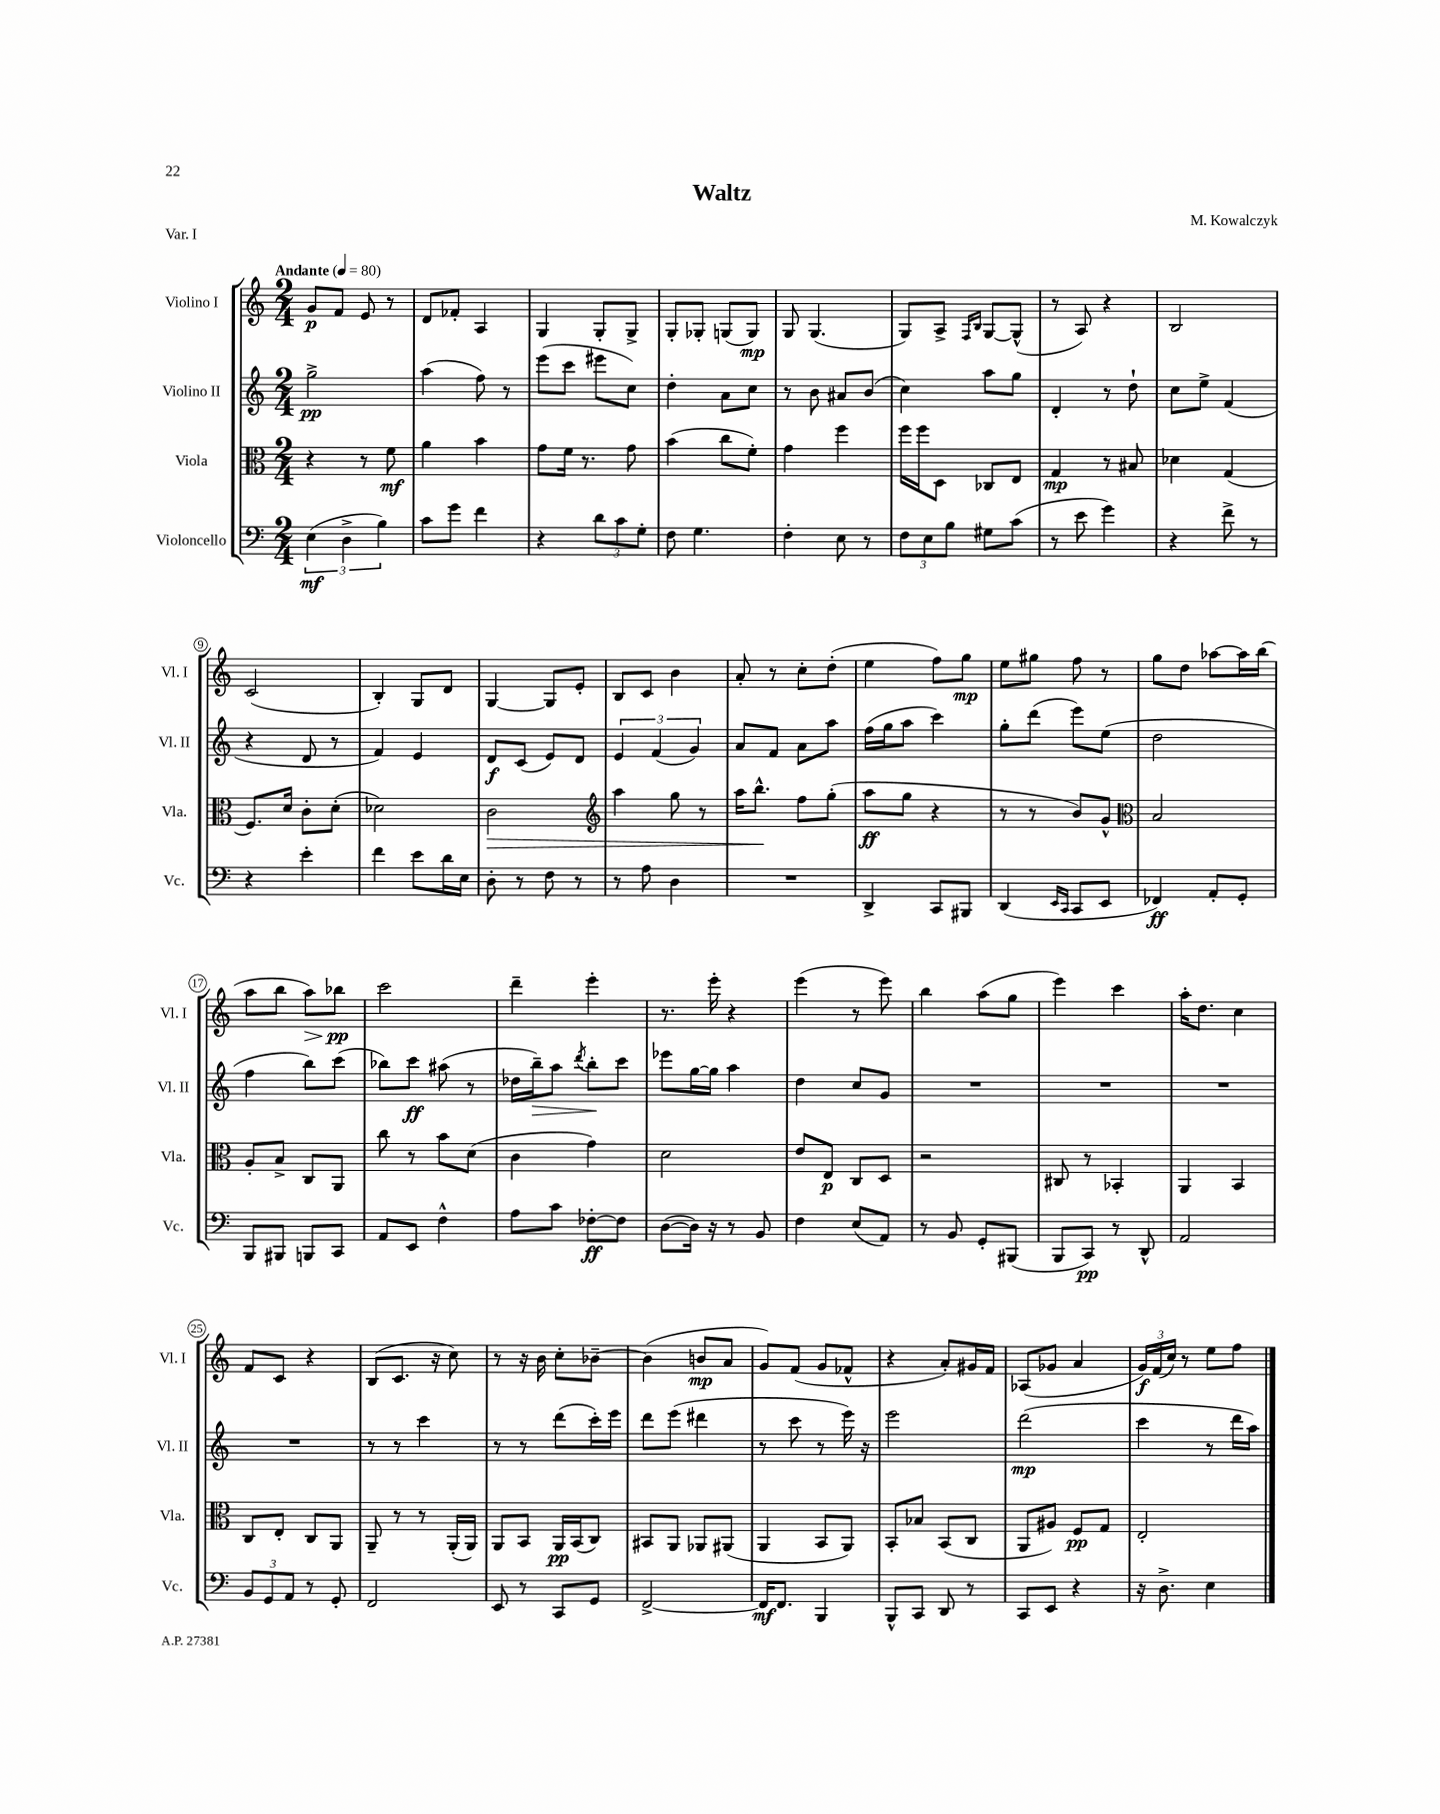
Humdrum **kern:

**kern	**dynam	**kern	**dynam	**kern	**dynam	**kern	**dynam
*part4	*part4	*part3	*part3	*part2	*part2	*part1	*part1
*staff4	*staff4	*staff3	*staff3	*staff2	*staff2	*staff1	*staff1
*I"Violoncello	*	*I"Viola	*	*I"Violino II	*	*I"Violino I	*
*I'Vc.	*	*I'Vla.	*	*I'Vl. II	*	*I'Vl. I	*
*clefF4	*	*clefC3	*	*clefG2	*	*clefG2	*
*k[]	*	*k[]	*	*k[]	*	*k[]	*
*M2/4	*	*M2/4	*	*M2/4	*	*M2/4	*
*MM80	*	*MM80	*	*MM80	*	*MM80	*
=1	=1	=1	=1	=1	=1	=1	=1
!	!	!	!	!	!	!LO:TX:a:B:t=Andante	!
(6E\	mf	4r	.	2gg^\	pp	8g/L	p
.	.	.	.	.	.	8f/J	.
6D^\	.	.	.	.	.	.	.
.	.	8r	.	.	.	8e/	.
6B\)	.	.	.	.	.	.	.
.	.	8f\	mf	.	.	8r	.
=2	=2	=2	=2	=2	=2	=2	=2
8c\L	.	4a\	.	(4aa\	.	8d/L	.
8g\J	.	.	.	.	.	8f-X'/J	.
4f\	.	4b\	.	8ff\)	.	4A/	.
.	.	.	.	8r	.	.	.
=3	=3	=3	=3	=3	=3	=3	=3
4r	.	8g\L	.	(8eee\L	.	4G/	.
.	.	16f\Jk	.	8ccc\J	.	.	.
.	.	8.r	.	.	.	.	.
12d\L	.	.	.	8eee#X\L	.	8G'/L	.
12c\	.	.	.	.	.	.	.
.	.	8g\	.	8cc\J)	.	8G^/J	.
12G'\J	.	.	.	.	.	.	.
=4	=4	=4	=4	=4	=4	=4	=4
8F\	.	(4b\	.	4dd'\	.	8G'/L	.
4.G\	.	.	.	.	.	8G-X'/J	.
.	.	8cc\L	.	8a\L	.	(8Gn/L	.
.	.	8f'\J)	.	8cc\J	.	8G/J)	mp
=5	=5	=5	=5	=5	=5	=5	=5
4F'\	.	4g\	.	8r	.	8G/	.
.	.	.	.	8b\	.	(4.G/	.
8E\	.	4ff\	.	8a#X/L	.	.	.
8r	.	.	.	(8b/J	.	.	.
=6	=6	=6	=6	=6	=6	=6	=6
12F\L	.	16ff\LL	.	4cc\)	.	8G/L)	.
.	.	16ff\J	.	.	.	.	.
12E\	.	.	.	.	.	.	.
.	.	8D\J	.	.	.	8A^/J	.
12B\J	.	.	.	.	.	.	.
.	.	.	.	.	.	16qqF/LL	.
.	.	.	.	.	.	16qqB/JJ	.
8G#X\L	.	8C-X/L	.	8aa\L	.	[8G/L	.
(8c\J	.	8E/J	.	8gg\J	.	(8G^^/J]	.
=7	=7	=7	=7	=7	=7	=7	=7
8r	.	4G/	mp	4d'/	.	8r	.
8e\	.	.	.	.	.	8A/)	.
4g\)	.	8r	.	8r	.	4r	.
.	.	8B#X/	.	8dd`\	.	.	.
=8	=8	=8	=8	=8	=8	=8	=8
4r	.	4d-X\	.	8cc\L	.	2B/	.
.	.	.	.	8ee^\J	.	.	.
8f^\	.	(4G/	.	(4f/	.	.	.
8r	.	.	.	.	.	.	.
!!LO:LB:g=z
=9	=9	=9	=9	=9	=9	=9	=9
4r	.	8.F/L)	.	4r	.	(2c/	.
.	.	16d/Jk	.	.	.	.	.
4e'\	.	8c'\L	.	8d/	.	.	.
.	.	(8d'\J	.	8r	.	.	.
=10	=10	=10	=10	=10	=10	=10	=10
4f\	.	2d-X\)	.	4f/)	.	4B'/)	.
8e\L	.	.	.	4e/	.	8G/L	.
16d\L	.	.	.	.	.	8d/J	.
16E\JJ	.	.	.	.	.	.	.
=11	=11	=11	=11	=11	=11	=11	=11
!	!	!	!LO:HP:b	!	!	!	!
8D'\	.	2c\	>	8d/L	f	[4G/	.
8r	.	.	.	(8c/J	.	.	.
8F\	.	.	.	8e/L)	.	8G/L]	.
8r	.	.	.	8d/J	.	8e'/J	.
=12	=12	=12	=12	=12	=12	=12	=12
*	*	*clefG2	*	*	*	*	*
8r	.	4aa\	.	6e/	.	8B/L	.
8A\	.	.	.	.	.	8c/J	.
.	.	.	.	(6f/	.	.	.
4D\	.	8gg\	.	.	.	4b\	.
.	.	.	.	6g/)	.	.	.
.	.	8r	.	.	.	.	.
=13	=13	=13	=13	=13	=13	=13	=13
2r	.	16aa\KL	.	8a/L	.	8a'/	.
.	.	8.bb^^\J	.	.	.	.	.
.	.	.	.	8f/J	.	8r	.
.	.	8ff\L	]	8a\L	.	8cc'\L	.
.	.	(8gg'\J	.	8aa\J	.	(8dd'\J	.
=14	=14	=14	=14	=14	=14	=14	=14
4DD^/	.	8aa\L	ff	(16ff\LL	.	4ee\	.
.	.	.	.	16gg\J	.	.	.
.	.	8gg\J	.	8aa\J	.	.	.
8CC/L	.	4r	.	4ccc\)	.	8ff\L)	.
8BBB#X/J	.	.	.	.	.	8gg\J	mp
=15	=15	=15	=15	=15	=15	=15	=15
(4DD/	.	8r	.	8gg'\L	.	8ee\L	.
.	.	8r	.	(8ddd\J	.	8gg#X\J	.
16qqEE/LL	.	.	.	.	.	.	.
16qqCC/JJ	.	.	.	.	.	.	.
8CC/L	.	8b/L)	.	8eee\L)	.	8ff\	.
8EE/J	.	8g^^/J	.	(8ee\J	.	8r	.
=16	=16	=16	=16	=16	=16	=16	=16
*	*	*clefC3	*	*	*	*	*
4FF-X/)	ff	2B/	.	2dd\	.	8gg\L	.
.	.	.	.	.	.	8dd\J	.
8AA'/L	.	.	.	.	.	[8aa-X\L	.
8GG'/J	.	.	.	.	.	16aa-\L]	.
.	.	.	.	.	.	(16bb\JJ	.
!!LO:LB:g=z
=17	=17	=17	=17	=17	=17	=17	=17
8BBB/L	.	8A'/L	.	4ff\	.	8aa\L	.
8BBB#X/J	.	8B^/J	.	.	.	8bb\J	.
!	!	!	!	!	!	!	!LO:HP:b
8BBBn/L	.	8C/L	.	8bb\L)	.	8aa\L)	>
8CC/J	.	8AA/J	.	(8ccc\J	.	8bb-X\J	pp
.	.	.	.	.	.	.	]
=18	=18	=18	=18	=18	=18	=18	=18
8AA/L	.	8cc\	.	8bb-X\L)	.	2ccc\	.
8EE/J	.	8r	.	8ccc\J	ff	.	.
4F^^\	.	8b\L	.	(8aa#X\	.	.	.
.	.	(8d\J	.	8r	.	.	.
=19	=19	=19	=19	=19	=19	=19	=19
8A\L	.	4c\	.	16dd-X\LL	.	4ddd~\	.
!	!	!	!	!	!LO:HP:b	!	!
.	.	.	.	16bb~\J)	>	.	.
8c\J	.	.	.	8aa\J	.	.	.
.	.	.	.	8qddd/	.	.	.
[8F-X'\L	ff	4g\)	.	8bb'\L	.	4eee'\	.
8F-\J]	.	.	.	8ccc\J	]	.	.
=20	=20	=20	=20	=20	=20	=20	=20
([8D\L	.	2d\	.	8eee-X\L	.	8.r	.
16D\Jk])	.	.	.	[16gg\L	.	.	.
16r	.	.	.	16gg\JJ]	.	16eee'\	.
8r	.	.	.	4aa\	.	4r	.
8BB/	.	.	.	.	.	.	.
=21	=21	=21	=21	=21	=21	=21	=21
4F\	.	8e/L	.	4dd\	.	(4eee\	.
.	.	8E/J	p	.	.	.	.
(8E/L	.	8C/L	.	8cc/L	.	8r	.
8AA/J)	.	8D/J	.	8g/J	.	8eee\)	.
=22	=22	=22	=22	=22	=22	=22	=22
8r	.	2r	.	2r	.	4bb\	.
8BB/	.	.	.	.	.	.	.
8GG'/L	.	.	.	.	.	(8aa\L	.
(8BBB#X/J	.	.	.	.	.	8gg\J	.
=23	=23	=23	=23	=23	=23	=23	=23
8BBB/L	.	8C#X/	.	2r	.	4eee\)	.
8CC/J)	pp	8r	.	.	.	.	.
8r	.	4BB-X'/	.	.	.	4ccc\	.
8DD^^/	.	.	.	.	.	.	.
=24	=24	=24	=24	=24	=24	=24	=24
2AA/	.	4AA/	.	2r	.	16aa'\KL	.
.	.	.	.	.	.	8.dd\J	.
.	.	4BB/	.	.	.	4cc\	.
!!LO:LB:g=z
=25	=25	=25	=25	=25	=25	=25	=25
12BB/L	.	8C/L	.	2r	.	8f/L	.
12GG/	.	.	.	.	.	.	.
.	.	8E'/J	.	.	.	8c/J	.
12AA/J	.	.	.	.	.	.	.
8r	.	8C/L	.	.	.	4r	.
8GG'/	.	8AA/J	.	.	.	.	.
=26	=26	=26	=26	=26	=26	=26	=26
2FF/	.	8AA~/	.	8r	.	(8B/L	.
.	.	8r	.	8r	.	8.c/J	.
.	.	8r	.	4ccc\	.	.	.
.	.	.	.	.	.	16r	.
.	.	(16AA'/LL	.	.	.	8cc\)	.
.	.	16AA/JJ)	.	.	.	.	.
=27	=27	=27	=27	=27	=27	=27	=27
8EE/	.	8AA/L	.	8r	.	8r	.
8r	.	8BB/J	.	8r	.	16r	.
.	.	.	.	.	.	16b\	.
8CC/L	.	16AA/LL	pp	(8ddd\L	.	8cc'\L	.
.	.	(16BB/J	.	.	.	.	.
8GG/J	.	8C/J)	.	16ccc'\L)	.	[8b-X~\J	.
.	.	.	.	16eee\JJ	.	.	.
=28	=28	=28	=28	=28	=28	=28	=28
[2FF^/	.	8BB#X/L	.	8ddd\L	.	(4b-\]	.
.	.	8AA/J	.	(8eee\J	.	.	.
.	.	8AA-X/L	.	4ddd#X\	.	8bn/L	mp
.	.	(8AA#X/J	.	.	.	8a/J	.
=29	=29	=29	=29	=29	=29	=29	=29
16FF/KL]	mf	4AA/	.	8r	.	8g/L)	.
8.FF/J	.	.	.	.	.	.	.
.	.	.	.	8ccc\	.	(8f/J	.
4BBB/	.	8BB/L	.	8r	.	8g/L	.
.	.	8AA/J)	.	16eee\)	.	8f-X^^/J	.
.	.	.	.	16r	.	.	.
=30	=30	=30	=30	=30	=30	=30	=30
8BBB^^/L	.	8BB'/L	.	2eee\	.	4r	.
8CC/J	.	8B-X/J	.	.	.	.	.
8DD/	.	(8BB/L	.	.	.	8a'/L)	.
8r	.	8C/J	.	.	.	16g#X/L	.
.	.	.	.	.	.	16f/JJ	.
=31	=31	=31	=31	=31	=31	=31	=31
8CC/L	.	8AA/L	.	(2ddd\	mp	(8A-X/L	.
8EE/J	.	8A#X/J)	.	.	.	8g-X/J	.
4r	.	8F/L	pp	.	.	4a/	.
.	.	8G/J	.	.	.	.	.
=32	=32	=32	=32	=32	=32	=32	=32
16r	.	2E'/	.	4ccc\	.	24g/LL)	f
.	.	.	.	.	.	(24f/	.
8.D^\	.	.	.	.	.	.	.
.	.	.	.	.	.	24cc/JJ)	.
.	.	.	.	.	.	8r	.
4E\	.	.	.	8r	.	8ee\L	.
.	.	.	.	16ddd\LL	.	8ff\J	.
.	.	.	.	16aa\JJ)	.	.	.
==	==	==	==	==	==	==	==
*-	*-	*-	*-	*-	*-	*-	*-
